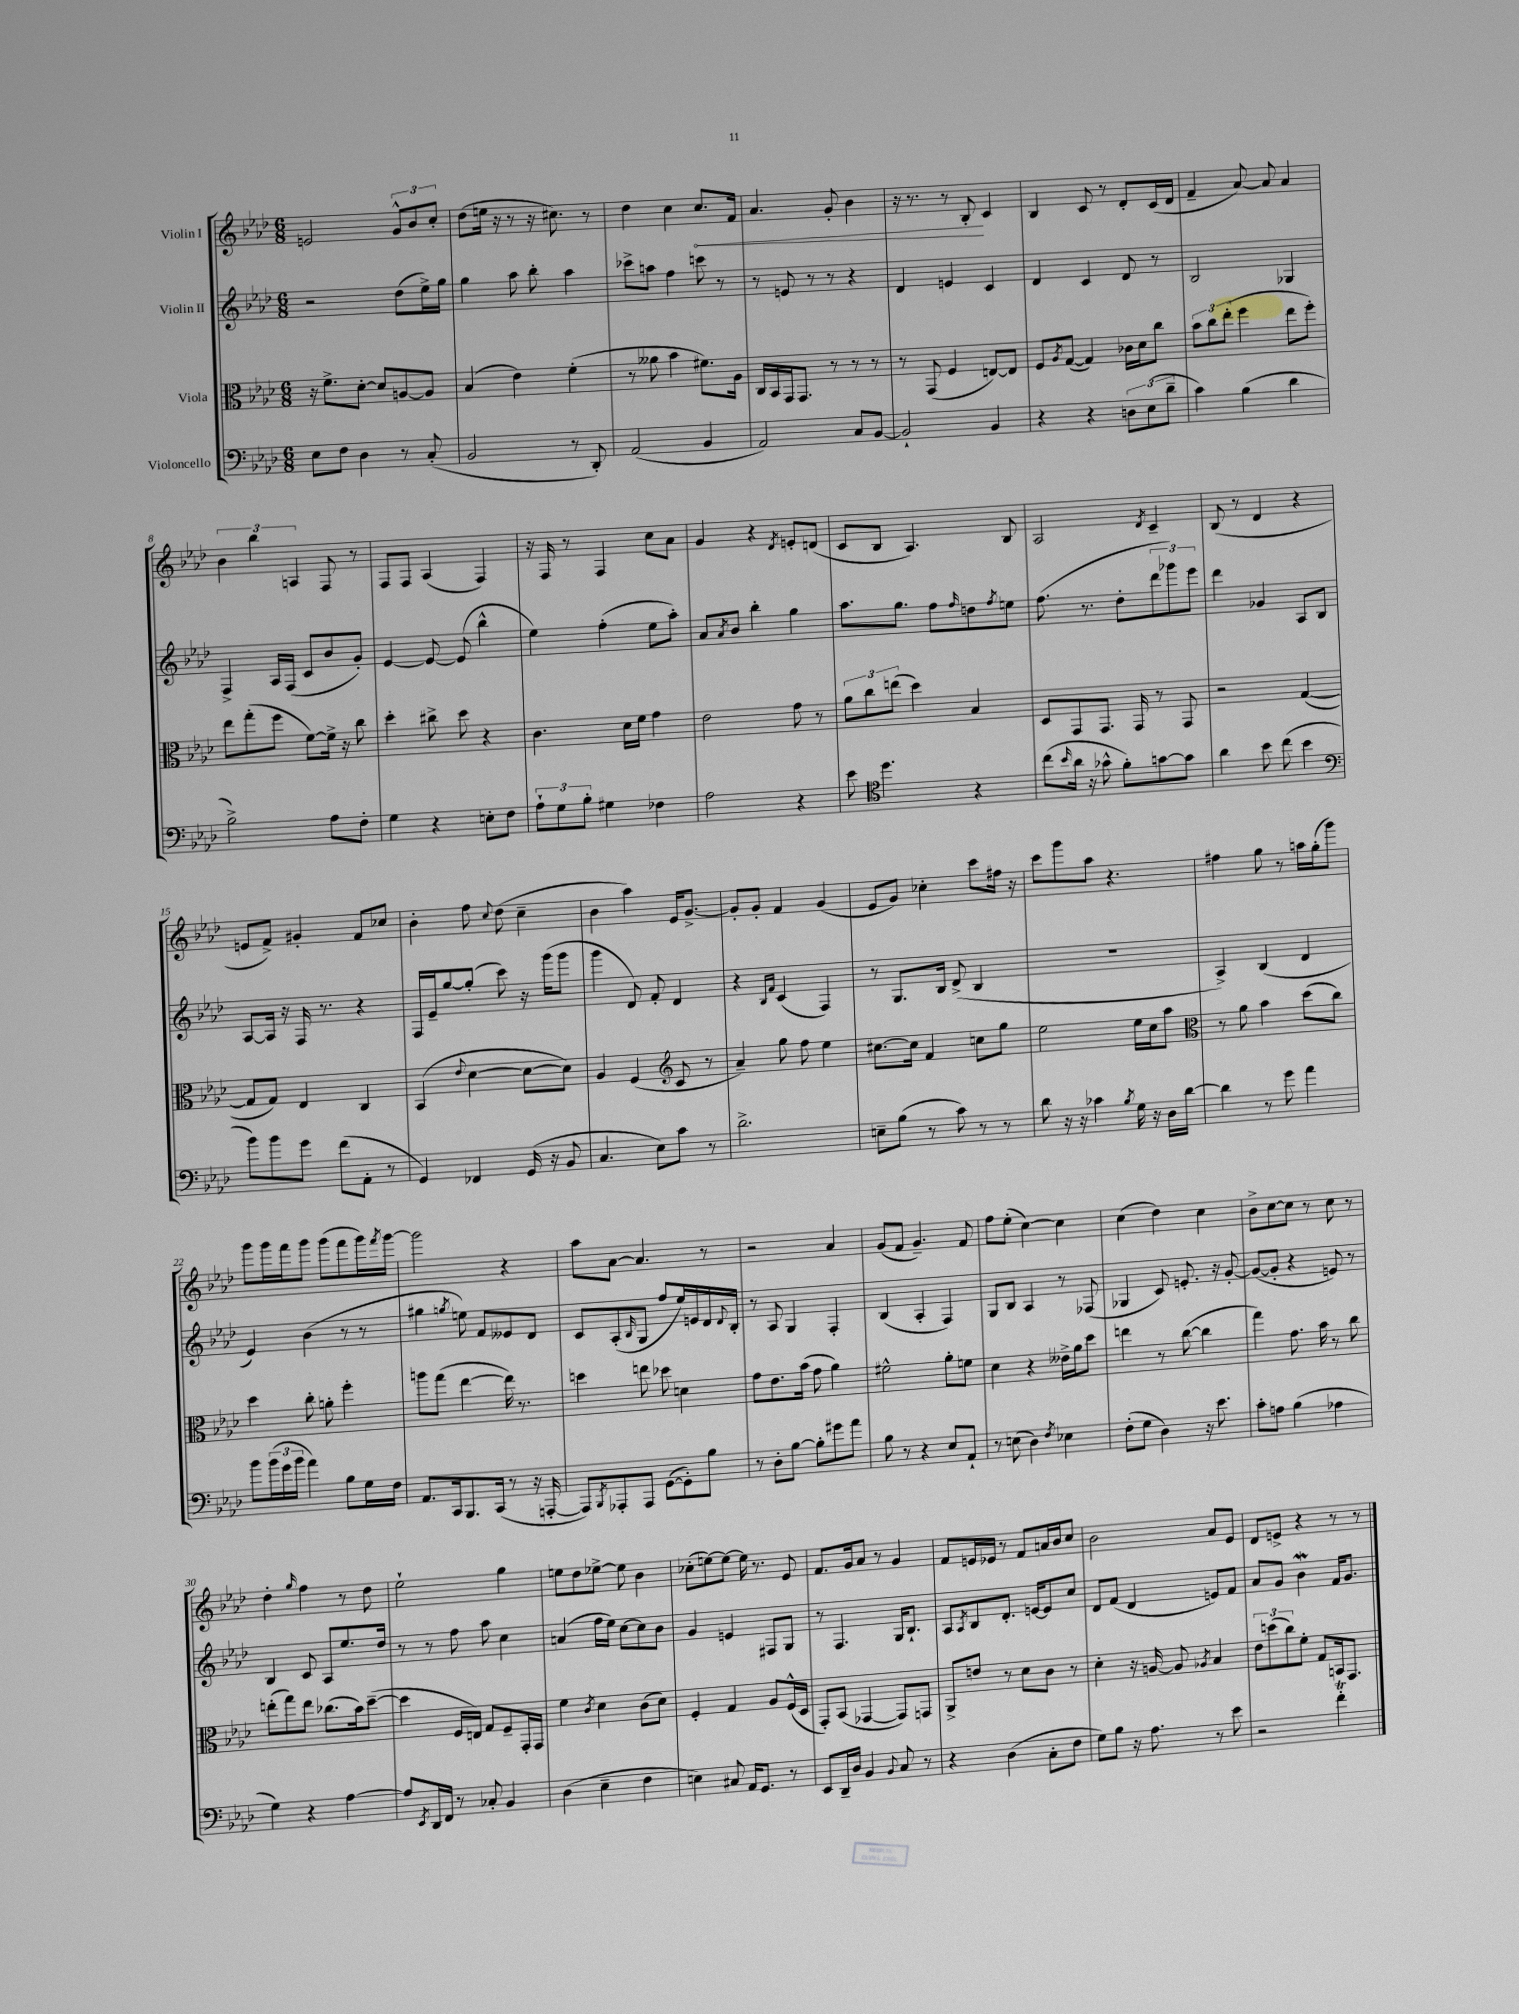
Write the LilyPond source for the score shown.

<<
\new StaffGroup <<
\new Staff = "s0" \with { instrumentName = "Violin I" } {
    \clef treble \key aes \major \numericTimeSignature \time 6/8
    e'2 \tuplet 3/2 { g'8-^ bes'8 c''8-. } |
    des''8( e''16 r16 r8 r16 cis''8.) r8 |
    des''4 c''4 \once \override Hairpin.circled-tip = ##t c''8.\< f'16 |
    aes'4. g'8-. bes'4 |
    r16 r8. r8 bes8-.\! c'4 |
    bes4 c'8 r8 des'8-. c'16( des'16 |
    f'4-- aes'8~) aes'8 aes'4 |
    \tuplet 3/2 { bes'4 bes''4 a4 } f8 r8 |
    f8 f8 aes4( f4) |
    r16 f16 r8 f4 c''8 aes'8 |
    g'4 r4 \acciaccatura { des'8 } e'8-. d'8( |
    c'8 bes8 aes4.) bes8 |
    aes2 \acciaccatura { des'8 } c'4-- |
    bes8( r8 des'4 r4 |
    e'8 f'8->) gis'4-. f'8 ces''8 |
    bes'4-. f''8 \appoggiatura { c''8 } des''8( c''4-- |
    bes'4 aes''4) ees'16 g'8.~-> |
    g'8-. g'8-. f'4 g'4( |
    ees'8 g'8) ces''4-. c'''8 fis''16 r16 |
    c'''8 g'''8 aes''8 r4. |
    fis''4 g''8 r8 a''16 g''16-.( g'''8) |
    g'''8 g'''16 f'''16 g'''8 g'''8( f'''8 g'''16) \acciaccatura { f'''8 } g'''16~ |
    g'''2 r4 |
    aes''8 aes'8~ aes'4. r8 |
    r2 aes'4 |
    g'8( f'8 g'4.--) f'8 |
    f''8 ees''8-.( c''4~) c''4 |
    c''4( des''4) c''4 |
    bes'8-> c''8~ c''8 r8 c''8 r8 |
    des''4-. \grace { g''16 } f''4 r8 des''8 |
    ees''2-! g''4 |
    e''8 des''8 ees''8~-> ees''8 bes'4 |
    ces''8-.( e''8~) e''8~ e''16 r8. ees'8 |
    f'8. g'16 aes'8 r8 g'4 |
    f'8 e'16 ees'16 r8 f'8 a'16 bes'16 c''8 |
    bes'2 aes'8 ees'8 |
    des'8 e'8-> r4 r8 r8 \bar "|." |
}
\new Staff = "s1" \with { instrumentName = "Violin II" } {
    \clef treble \key aes \major \numericTimeSignature \time 6/8
    r2 des''8( ees''16->) g''16 |
    g''4 aes''8 bes''8-. aes''4 |
    ces'''8-> a''8 f''4 c'''8 r8 |
    r8 e'8 r8 r8 r4 |
    des'4 e'4 c'4 |
    des'4 c'4 des'8 r8 |
    bes2 ges4 |
    f4-> aes16 f16( c'8 bes'8 g'8-.) |
    ees'4~ ees'8~ ees'8( bes''4-^ |
    ees''4) f''4-.( ees''8 aes''8-.) |
    aes'8 \acciaccatura { aes'8 } bes'8 bes''4-. g''4 |
    aes''8. g''8. f''8 \grace { f''16 } d''8 \acciaccatura { f''8 } e''8 |
    f''8.( r8. des''8-. \tuplet 3/2 { des'''8 ges'''8) ees'''8 } |
    des'''4 ges'4 aes8 bes8 |
    aes8~ aes16 r16 f16 r8. r4 |
    f16 ees'16-- g''8~ g''8-.( c'''8) r16 g'''16( g'''8 |
    g'''4 des'8) f'8-. des'4 |
    r4 \grace { bes16 f'16 } c'4( f4) |
    r8 g8. bes16 des'8->( bes4 |
    R2. |
    aes4->) bes4( des'4 |
    ees'4) bes'4( r8 r8 |
    gis''4 \acciaccatura { g''8 } e''8) f'8 eeses'8 des'8 |
    c'8 aes8-.( \grace { bes16 } g8 f''8 ees''16) e'16 des'16 \appoggiatura { des'8 } bes16-. |
    r8 aes8 g4 f4-. |
    bes4( aes4-. f4) |
    g8 bes8 aes4 r8 fes8( |
    ges4 c'8) e'8.-. r16 g'8~-. |
    g'8~( g'8-. r4 e'8) r8 |
    bes4 c'8 aes8 ees''8. des''16 |
    r8 r8 f''8 aes''8 c''4 |
    a'4( f''16 ees''16) c''8~ c''8 bes'8 |
    g'4 e'4 fis8 g8 |
    r8 f4. g16 bes8.-! |
    aes8 \acciaccatura { aes8 } bes8 des'8.-. e'16~ e'8 c''8 |
    des'8 f'8( des'4 e'8) f'8 |
    aes'8 g'8 bes'4\mordent f'16 g'8. \bar "|." |
}
\new Staff = "s2" \with { instrumentName = "Viola" } {
    \clef alto \key aes \major \numericTimeSignature \time 6/8
    r16 f'8.-> des'8~-. des'8 a8~ a8 |
    bes4( ees'4) f'4-.( |
    r8 aeses'8 bes'4 fis'8.) aes16 |
    c16 bes,16 g,16 g,8. r8 r8 r8 |
    r8 g,8( f4 e8~) e8 |
    f8 \acciaccatura { aes8 } g8~( g4) ces'16 des'16 c''8 |
    \tuplet 3/2 { bes'8 c''8 ees''8-.( } f''4 ees''8 f''8-.) |
    ees''8 g''8-.( f''8 f'8~) f'16-> r16 c''8 |
    des''4-. cis''8-> des''8 r4 |
    c'4. des'16 f'16 g'4 |
    ees'2 g'8 r8 |
    \tuplet 3/2 { aes'8 c''8 e''8( } des''4) bes4 |
    des8 g,8 g,8. g,16 r8 g,8 |
    r2 g4~( |
    g8 g8) ees4 c4 |
    bes,4( \appoggiatura { ees'8 } des'4~ des'8~ des'8) |
    aes4 f4( \clef treble c'8 r8 |
    aes'4--) g''8 f''8 ees''4 |
    cis''8.~ cis''16 f'4 c''8 g''8 |
    ees''2 ees''16 c''16 aes''8 |
    \clef alto r8 aes'8 bes'4 des''8( c''8) |
    des''4 c''8-. a'8-. f''4-. |
    a''8 g''8( ees''4~ ees''16) r8. |
    d''4 e''8 des''8 d'4 |
    g'8 ees'8. bes'16( g'8 aes'4) |
    fis'2-^ aes'8-. f'8 |
    des'4 r4 eeses'16-> aes'16 des''8 |
    e''4 r8 c''8~( c''4 |
    g''4) g'8. bes'16 r8 c''8 |
    e''8-.( g''8) e''8 ces''8.( bes'16) des''8~--( |
    des''4 f16 e16) g8 f8-- g,16-. g,16 |
    f'4 \acciaccatura { c'8 } des'4 c'8( des'8) |
    f4-. g4 aes8 f16-^( des16 |
    g,8-.) bes,8( ges,4~ ges,8) g,8 |
    aes,8-> e'8 r8 des'8 c'8 r8 |
    des'4-. r16 a16~ a8 \acciaccatura { aes8 } bes4 |
    \tuplet 3/2 { ees'8 d''8( c''8) } f'8-. g8 b,16 g,8. \bar "|." |
}
\new Staff = "s3" \with { instrumentName = "Violoncello" } {
    \clef bass \key aes \major \numericTimeSignature \time 6/8
    ees8 f8 des4 r8 c8-.( |
    bes,2 r8 des,8-.) |
    aes,2( bes,4 |
    aes,2) c8 bes,8~ |
    bes,2-! bes,4 |
    r4 r4 \tuplet 3/2 { d8 ees8( des'8-- } |
    c'4) bes4( des'4 |
    bes2->) aes8 f8-. |
    g4 r4 e8-. f8 |
    \tuplet 3/2 { aes8-! g8 bes8-. } gis4 fes4 |
    aes2 r4 |
    ees'8 \clef tenor des''4. r4 |
    c''8( \grace { bes'16 } aes'16 r16 ges'8-^ f'8-.) g'8~ g'8 |
    aes'4 bes'8 c''8( bes'4 |
    \clef bass bes'8) bes'8 g'8 f'8( aes,8-. r8 |
    g,4) fes,4 g,16( r16 bes,8 |
    c4. ees8) c'8 r8 |
    des'2.-> |
    e8-- bes8( r8 c'8) r8 r8 |
    des'8 r16 r16 ces'4 \acciaccatura { bes8 } g16 r16 des16 des'16~ |
    des'4 r8 g'8 aes'4 |
    bes'8 \tuplet 3/2 { bes'16( g'16 bes'16 } aes'4) bes8 g16 f16 |
    aes,8. c,16 bes,,8. c,16( r8 r16 a,,16~-. |
    a,,8) \acciaccatura { bes,,8 } aes,,8-. aes,,8 g,8~( g,8-.) bes8 |
    r8 des8-. bes8~ bes8-. gis'8 aes'8 |
    bes8 r8 r4 ees8 aes,8-! |
    r8 e8( des4) \acciaccatura { f8 } ees4 |
    f8-.( g8 des4) r16 ees'8. |
    c'8-. a8 bes4( aes4 |
    g4) r4 aes4~ |
    aes8 \acciaccatura { ees,8 } des,16 f,16 r8 ces8-. bes,4 |
    des4( ees4-- f4 |
    e4) cis8 aes,16 g,8. r8 |
    ees,8 des,16-- des16 bes,4 \appoggiatura { bes,8 } c8 r8 |
    r4 des4( c8-. f8 |
    g8) bes8 r16 aes8. r8 ees'8 |
    r2 f'4-.\trill \bar "|." |
}
>>
>>
